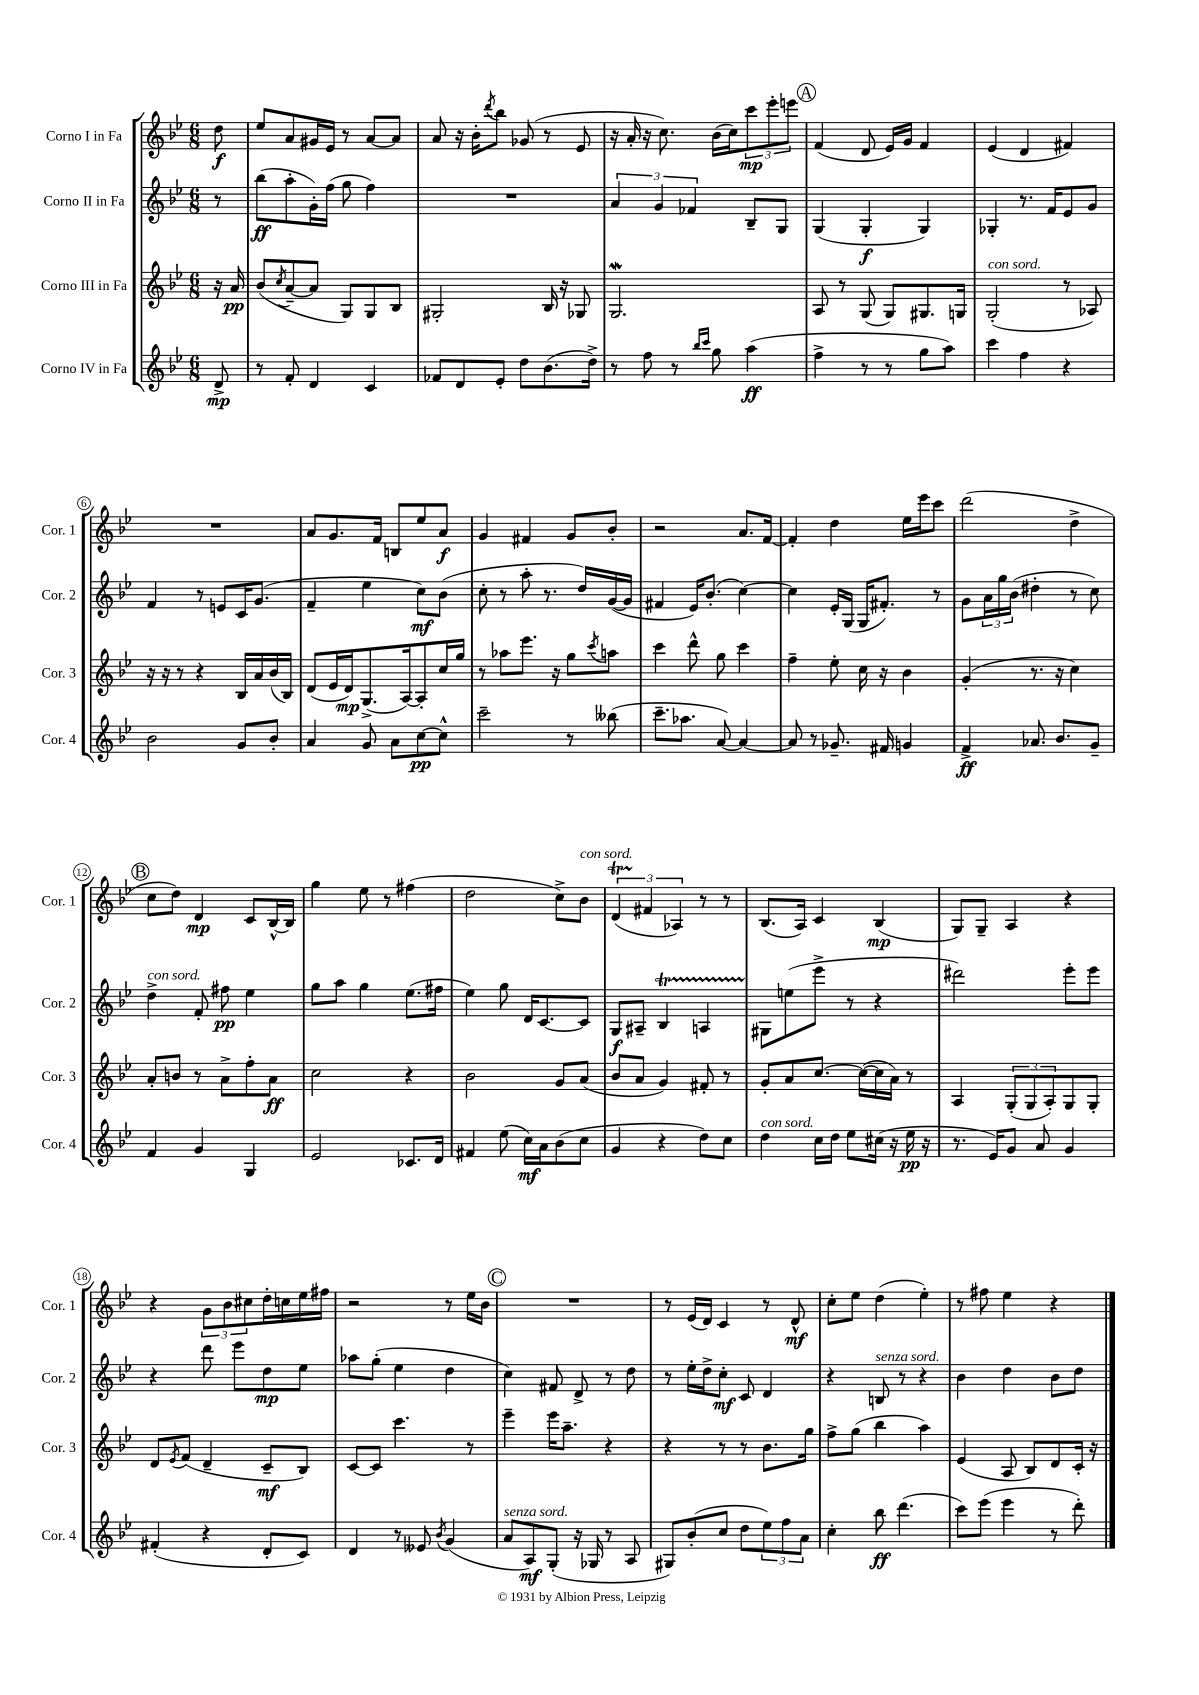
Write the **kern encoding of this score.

**kern	**kern	**kern	**kern
*staff4	*staff3	*staff2	*staff1
*clefG2	*clefG2	*clefG2	*clefG2
*k[b-e-]	*k[b-e-]	*k[b-e-]	*k[b-e-]
*M6/8	*M6/8	*M6/8	*M6/8
8d^/	16r	8r	8dd\
.	16a/	.	.
=	=	=	=
8r	(8b-/L	(8bb-\L	8ee-/L
.	8qcc/	.	.
8f'/	[8a~/	8aa'\	8a/
4d/	8a/]J	16g'\L)	16g#/L
.	.	(16ff\JJ	16e-/JJ
.	8G/L)	8gg\	8r
4c/	8G/	4ff\)	[8a/L
.	8B-/J	.	8a/]J
=	=	=	=
8f-/L	2G#'/	2.r	8a/
8d/	.	.	16r
.	.	.	16b-'\LK
.	.	.	8qddd/
8e-'/J	.	.	8bb-\J
8dd\L	.	.	(8g-/
(8.b-\	16B-/	.	8r
.	16r	.	.
.	8G-/	.	8e-/
16dd^\Jk)	.	.	.
=	=	=	=
8r	2.G/	6a/	16r
.	.	.	16a'/
8ff\	.	.	16r
.	.	6g/	.
.	.	.	8.cc\)
8r	.	.	.
.	.	6f-/	.
16qqbb-/LL	.	.	.
16qqccc/JJ	.	.	.
8gg\	.	.	(16b-\LL
.	.	.	16cc\J)
(4aa\	.	8B-~/L	12ccc\
.	.	.	12eee-'\
.	.	8G/J	.
.	.	.	12eee\J
=	=	=	=
4ff^\	8A/	(4G/	(4f/
.	8r	.	.
8r	(8G/	4G'/	8d/
8r	8G/L)	.	16e-/LL)
.	.	.	16g/JJ
8gg\L	8.G#/	4G/)	4f/
8aa\J)	.	.	.
.	16G/Jk	.	.
=	=	=	=
4ccc\	(2G'/	4G-'/	(4e-/
4ff\	.	8.r	4d/
.	.	16f/LK	.
4r	8r	8e-/	4f#/)
.	8A-/)	8g/J	.
=	=	=	=
2b-\	16r	4f/	2.r
.	16r	.	.
.	8r	.	.
.	4r	8r	.
.	.	8e/L	.
8g/L	16B-/LL	16c/K	.
.	16a/	(8.g/J	.
8b-'/J	(16b-/	.	.
.	16B-/JJ)	.	.
=	=	=	=
4a/	(8d/L	4f~/	8a/L
.	16e-/L	.	8.g/
.	16d/J)	.	.
8g/	(8.G^/	4ee-\	.
.	.	.	16f/Jk
8a\L	.	.	8B/L
.	[16A/k)	.	.
[8cc\	8A'/]	8cc\L)	8ee-/
8cc^^\]J	16cc/L	(8b-\J	8a/J
.	16gg/JJ	.	.
=	=	=	=
2ccc~\	8r	8cc'\	4g/
.	8aa-\L	8r	.
.	8.eee-\J	8aa'\	4f#/
.	.	8.r	.
.	16r	.	.
8r	8gg\L	.	8g/L
.	.	16dd/LL)	.
.	8qccc/	.	.
(8bb--\	8aa\J	([16g/	8b-'/J
.	.	16g/]JJ	.
=	=	=	=
8.ccc~\L	4ccc\	4f#/	2r
8.aa-\J	.	.	.
.	8ddd^^\	16e-/LK)	.
.	.	(8.b-'/J	.
[8a/)	8gg\	.	.
4a/_	4ccc\	[4cc\)	8.a/L
.	.	.	[16f/Jk
=	=	=	=
8a/]	4ff~\	4cc\]	4f'/]
8r	.	.	.
8.g-~/	8ee-'\	16e-'/LL	4dd\
.	.	(16G/JJ	.
.	16cc\	16G/LK	.
16f#/	16r	8.f#'/J)	.
4g/	4b-\	.	16ee-\LL
.	.	.	16eee-\J
.	.	8r	8ccc\J
=	=	=	=
4f^/	(4g'/	8g\L	(2ddd\
.	.	24a\L	.
.	.	24gg\	.
.	.	(24b-\JJ	.
8.a-/	8.r	4dd#'\	.
8.b-/L	16r	.	.
.	4cc\)	8r	4dd^\
8g~/J	.	8cc\)	.
=	=	=	=
4f/	8a'/L	4dd^\	8cc\L
.	8b/J	.	8dd\J)
4g/	8r	8f'/	4d/
.	8a^\L	8ff#\	.
4G/	8ff'\	4ee-\	8c/L
.	8a\J	.	[16B-^^/L
.	.	.	16B-/]JJ
=	=	=	=
2e-/	2cc\	8gg\L	4gg\
.	.	8aa\J	.
.	.	4gg\	8ee-\
.	.	.	8r
8.c-/L	4r	(8.ee-\L	(4ff#\
16d/Jk	.	16ff#\Jk	.
=	=	=	=
4f#/	2b-\	4ee-\)	2dd\
(8ee-\	.	8gg\	.
16cc\LL)	.	16d/LK	.
16a\J	.	[8.c/	.
(8b-\	8g/L	.	8cc^\L)
8cc\J	(8a/J	8c/]J	8b-\J
=	=	=	=
4g/	8b-/L	8G/L	(6d/
.	8a/J	8A#~/J	.
.	.	.	6f#/
4r	4g/)	4B-/	.
.	.	.	6A-/)
8dd\L)	8f#'/	4A/	8r
8cc\J	8r	.	8r
=	=	=	=
4dd\	8g'/L	8G#\L	(8.B-/L
.	8a/	(8ee\	.
.	.	.	16A/Jk)
16cc\LL	[8.cc/J	8eee-^\J	4c/
16dd\JJ	.	.	.
8ee-\L	.	8r	.
.	(16cc\_LL	.	.
(16cc#\Jk	16cc\]	4r	(4B-/
16r	16a\JJ)	.	.
16ee-\	8r	.	.
16r	.	.	.
=	=	=	=
8.r	4A/	2ddd#\)	8G/L)
.	.	.	8G~/J
16e-/LK)	.	.	.
8g/J	(12G'/L	.	4A/
.	12G/	.	.
8a/	.	.	.
.	12A'/)	.	.
4g/	8G/	8eee-'\L	4r
.	8G'/J	8eee-\J	.
=	=	=	=
(4f#'/	8d/L	4r	4r
.	8qe-/	.	.
.	(8f/J	.	.
4r	4d~/	8ddd\	12g\L
.	.	.	12b-\
.	.	8eee-\L	.
.	.	.	12cc#\
8d'/L	8c~/L	8dd\	16dd'\L
.	.	.	16cc\
8c/J)	8B-/J)	8ee-\J	16ee-\
.	.	.	16ff#\JJ
=	=	=	=
4d/	[8c/L	8aa-\L	2r
.	8c/]J	(8gg'\J	.
8r	4.ccc\	4ee-\	.
8e--/	.	.	.
8qb-/	.	.	.
(4g/	.	4dd\	8r
.	8r	.	16ee-\LL
.	.	.	16b-\JJ
=	=	=	=
8a/L	4eee-~\	4cc\)	2.r
8A/)	.	.	.
(8G'/J	16eee-\LK	8f#/	.
.	8.aa~\J	.	.
16r	.	8d^/	.
16G-/	.	.	.
8r	4r	8r	.
8A/	.	8dd\	.
=	=	=	=
8G#/L)	4r	8r	8r
(8b-'/	.	16ee-'\LL	(16e-/LL
.	.	16dd^\J	16d/JJ)
8cc/J	8r	8cc'\J	4c/
8dd\L	8r	8c/	.
12ee-\)	8.b-\L	4d/	8r
12ff\	.	.	.
.	.	.	8d^^/
12a\J	.	.	.
.	16gg\Jk	.	.
=	=	=	=
4cc'\	8ff^\L	4r	8cc'\L
.	(8gg\J	.	8ee-\J
8bb-\	4bb-\	8B/	(4dd\
(4.ddd\	.	8r	.
.	4aa\)	4r	4ee-'\)
=	=	=	=
8ccc\L)	(4e-/	4b-\	8r
(8eee-\J	.	.	8ff#\
4eee-\	8A/	4dd\	4ee-\
.	8B-/L)	.	.
8r	8d/	8b-\L	4r
8ddd'\)	16c'/Jk	8dd\J	.
.	16r	.	.
==	==	==	==
*-	*-	*-	*-
